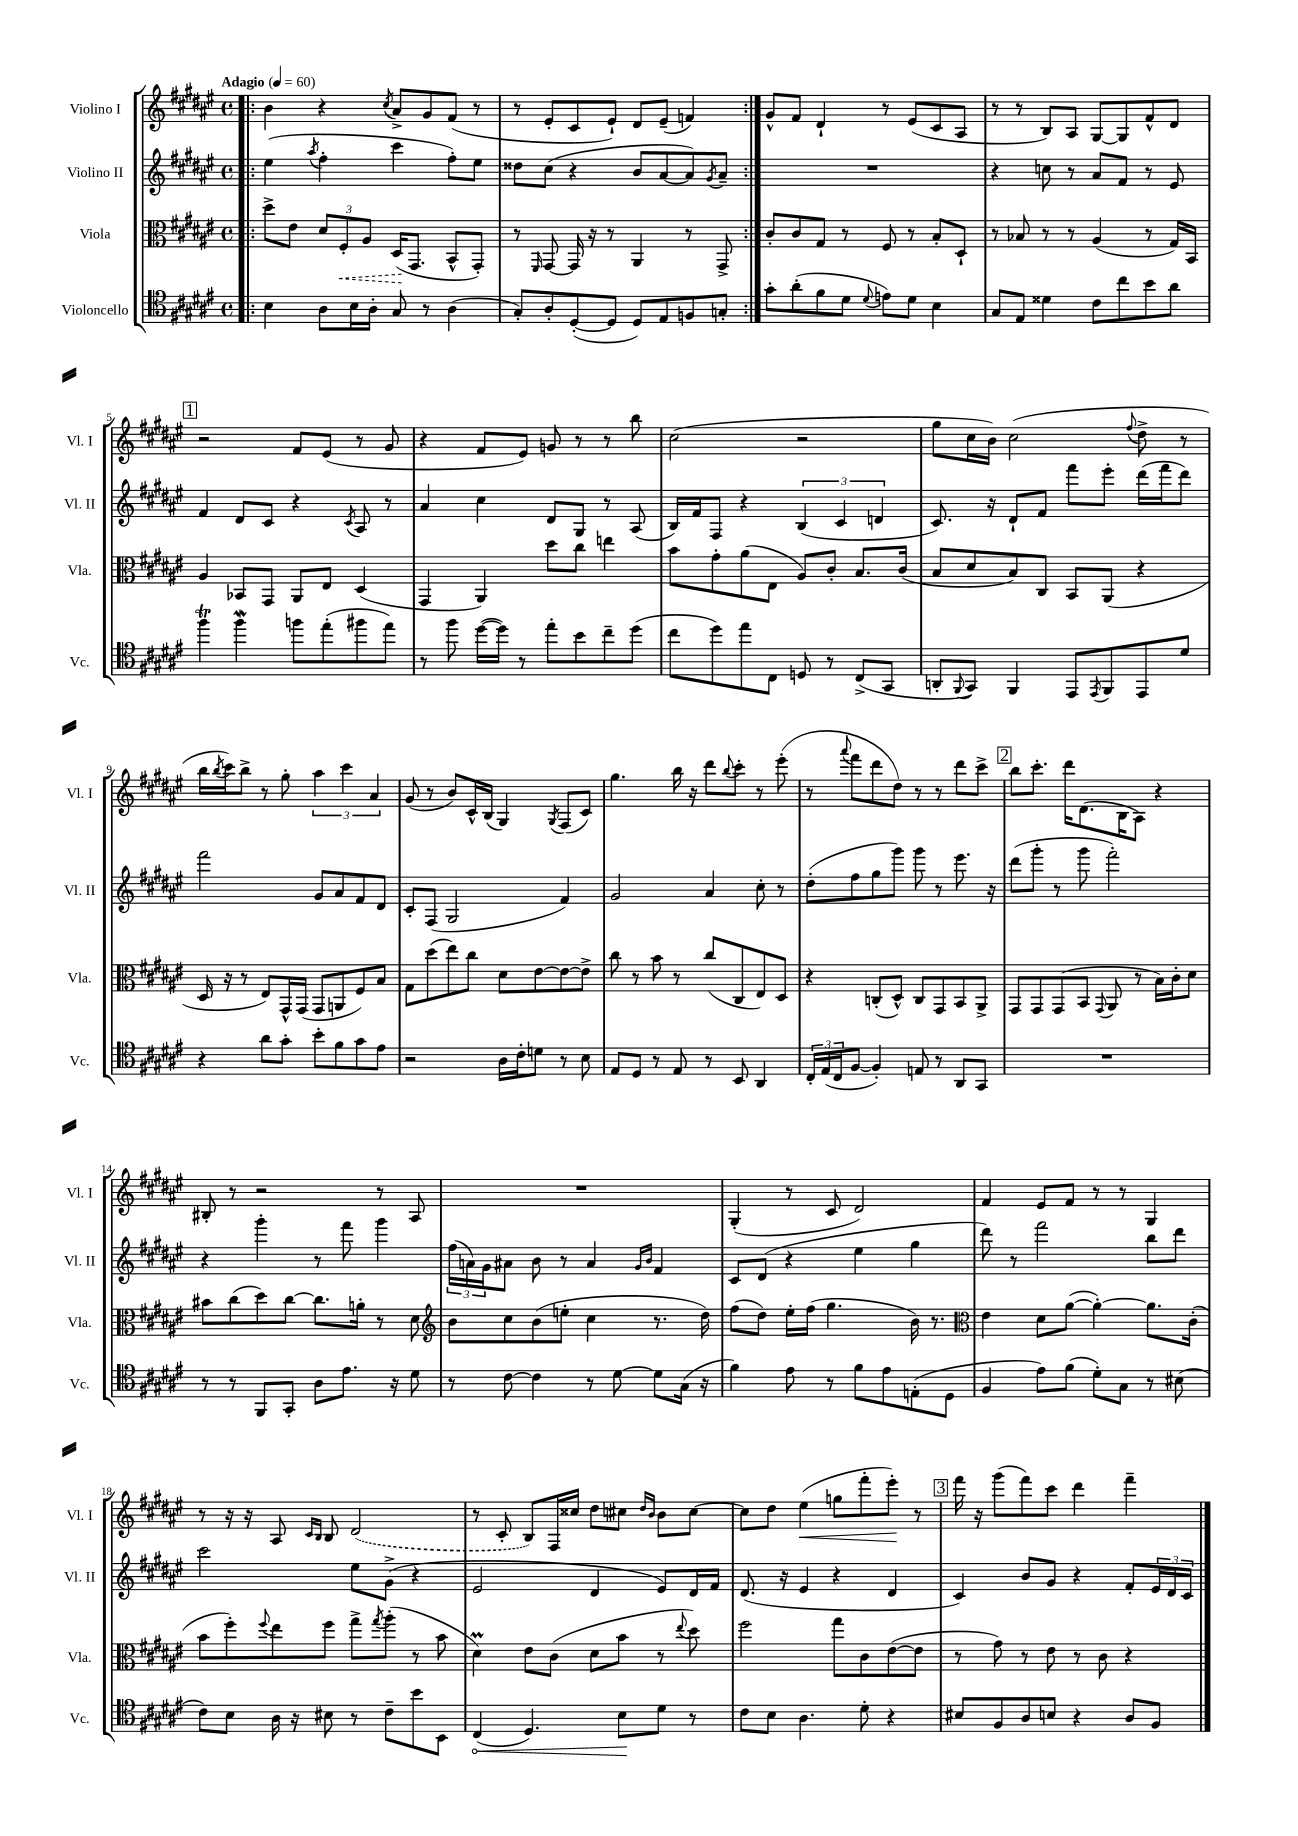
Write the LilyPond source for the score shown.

<<
\new StaffGroup <<
\new Staff = "s0" \with { instrumentName = "Violino I" shortInstrumentName = "Vl. I" } {
    \clef treble \key fis \major \defaultTimeSignature \time 4/4 \tempo "Adagio" 4 = 60
    \repeat volta 2 { \bar ".|:" b'4 r4 \acciaccatura { cis''8 } ais'8-> gis'8 fis'8( r8 |
    r8 eis'8-. cis'8 eis'8-!) dis'8 eis'8--( f'4) | }
    gis'8-^ fis'8 dis'4-! r8 eis'8( cis'8 ais8 |
    r8 r8 b8) ais8 gis8~ gis8 fis'8-^ dis'8 |
    \mark \markup { \box "1" } r2 fis'8 eis'8( r8 gis'8 |
    r4 fis'8 eis'8) g'8 r8 r8 b''8 |
    cis''2( r2 |
    gis''8 cis''16 b'16) cis''2( \appoggiatura { fis''8 } dis''8-> r8 |
    b''16 \acciaccatura { b''8 } cis'''16) b''8-> r8 gis''8-. \tuplet 3/2 { ais''4 cis'''4 ais'4 } |
    gis'8( r8 b'8) cis'16-^ b16( gis4) \acciaccatura { gis8 } fis8( cis'8) |
    gis''4. b''16 r16 dis'''8 \appoggiatura { b''8 } cis'''8-. r8 eis'''8-.( |
    r8 \appoggiatura { ais'''8 } fis'''8 dis'''8 dis''8) r8 r8 dis'''8 cis'''8-> |
    \mark \markup { \box "2" } b''8 cis'''8.-. dis'''16 dis'8.( b16 ais8) r4 |
    bis8-. r8 r2 r8 ais8 |
    R1 |
    gis4-.( r8 cis'8 dis'2) |
    fis'4 eis'8 fis'8 r8 r8 gis4 |
    r8 r16 r16 ais8 \grace { cis'16 b16 } b8 \once \slurDashed dis'2( |
    r8 cis'8-. b8) fis16 cisis''16 dis''8 cis''8 \grace { dis''16 b'16 } b'8 cis''8~ |
    cis''8 dis''8 eis''4\<( g''8 fis'''8-. eis'''8-.\!) r8 |
    \mark \markup { \box "3" } fis'''16 r16 gis'''8( fis'''8) cis'''8 dis'''4 fis'''4-- \bar "|." |
}
\new Staff = "s1" \with { instrumentName = "Violino II" shortInstrumentName = "Vl. II" } {
    \clef treble \key fis \major \defaultTimeSignature \time 4/4
    \repeat volta 2 { \bar ".|:" eis''4( \acciaccatura { ais''8 } fis''4-. cis'''4 fis''8-.) eis''8 |
    disis''8 cis''8( r4 b'8 ais'8~ ais'8) \acciaccatura { gis'8 } ais'8-- | }
    R1 |
    r4 c''8 r8 ais'8 fis'8 r8 eis'8 |
    \mark \markup { \box "1" } fis'4 dis'8 cis'8 r4 \acciaccatura { cis'8 } ais8 r8 |
    ais'4 cis''4 dis'8 gis8 r8 ais8( |
    b16) fis'16 fis8 r4 \tuplet 3/2 { b4( cis'4 d'4 } |
    cis'8.) r16 dis'8-! fis'8 fis'''8 eis'''8-. dis'''16( fis'''16 dis'''8) |
    fis'''2 gis'8 ais'8 fis'8 dis'8 |
    cis'8-. fis8( gis2 fis'4) |
    gis'2 ais'4 cis''8-. r8 |
    dis''8-.( fis''8 gis''8 gis'''8) gis'''8 r8 eis'''8. r16 |
    \mark \markup { \box "2" } dis'''8( gis'''8-. r8 gis'''8 fis'''2-.) |
    r4 gis'''4-. r8 fis'''8 gis'''4 |
    \tuplet 3/2 { fis''16( a'16) gis'16 } ais'8 b'8 r8 ais'4 \grace { gis'16 b'16 } fis'4 |
    cis'8 dis'8( r4 eis''4 gis''4 |
    dis'''8) r8 fis'''2 b''8 dis'''8 |
    cis'''2 eis''8 gis'8->( r4 |
    eis'2 dis'4 eis'8) dis'16 fis'16 |
    dis'8.( r16 eis'4 r4 dis'4 |
    \mark \markup { \box "3" } cis'4) b'8 gis'8 r4 fis'8-. \tuplet 3/2 { eis'16 dis'16 cis'16 } \bar "|." |
}
\new Staff = "s2" \with { instrumentName = "Viola" shortInstrumentName = "Vla." } {
    \clef alto \key fis \major \defaultTimeSignature \time 4/4
    \repeat volta 2 { \bar ".|:" dis''8-> eis'8 \tuplet 3/2 { dis'8 \once \override Hairpin.style = #'dashed-line fis8-.\< ais8 } dis16\!( gis,8. b,8-^ gis,8-.) |
    r8 \grace { fis,16 } gis,8~ gis,16 r16 r8 ais,4 r8 gis,8-> | }
    cis'8-. cis'8 gis8 r8 fis8 r8 b8-. dis8-! |
    r8 bes8 r8 r8 ais4( r8 gis16) b,16 |
    \mark \markup { \box "1" } ais4 bes,8 gis,8 ais,8 eis8 dis4( |
    gis,4 ais,4) dis''8 cis''8 e''4 |
    b'8 gis'8-. ais'8( eis8 ais8) cis'8-. b8. cis'16( |
    b8 dis'8 b8) cis8 b,8 ais,8( r4 |
    dis16 r16 r8 eis8) gis,16-^ gis,16( gis,8 a,8 fis8) b8 |
    gis8 dis''8( eis''8) cis''8 dis'8 eis'8~ eis'8~ eis'8-> |
    cis''8 r8 b'8 r8 cis''8( cis8 eis8) dis8 |
    r4 c8-.( dis8-^) c8 gis,8 b,8 ais,8-> |
    \mark \markup { \box "2" } gis,8 gis,8 gis,8( b,8 \appoggiatura { gis,8 } ais,8 r8 b16) cis'16-. dis'8 |
    bis'8 cis''8( dis''8) cis''8~ cis''8. a'16-. r8 dis'8 |
    \clef treble b'8 cis''8 b'8( e''8-. cis''4 r8. dis''16) |
    fis''8( dis''8) eis''16-. fis''16( gis''4. b'16) r8. |
    \clef alto eis'4 dis'8 ais'8~( ais'4~-.) ais'8. cis'16-.( |
    b'8 fis''8-.) \appoggiatura { fis''8 } eis''8 fis''8 gis''8-> \acciaccatura { gis''8 } ais''8-.( r8 b'8 |
    dis'4\prall) eis'8 cis'8( dis'8 b'8 r8 \appoggiatura { eis''8 } dis''8) |
    fis''2 gis''8 cis'8 eis'8~( eis'8 |
    \mark \markup { \box "3" } r8 gis'8) r8 eis'8 r8 cis'8 r4 \bar "|." |
}
\new Staff = "s3" \with { instrumentName = "Violoncello" shortInstrumentName = "Vc." } {
    \clef tenor \key fis \major \defaultTimeSignature \time 4/4
    \repeat volta 2 { \bar ".|:" b4 ais8 b16 ais16-. gis8 r8 ais4( |
    gis8-.) ais8-. dis8~-.( dis8 dis8) eis8 f8 g8-. | }
    gis'8-. ais'8-.( fis'8 dis'8 \appoggiatura { dis'8 } e'8) dis'8 b4 |
    gis8 eis8 disis'4 cis'8 cis''8 b'8 ais'8 |
    \mark \markup { \box "1" } fis''4\trill fis''4\mordent f''8 eis''8-.( fis''8 eis''8) |
    r8 fis''8 dis''16~( dis''16) r8 eis''8-. b'8 cis''8-- dis''8( |
    cis''8 dis''8) eis''8 cis8 d8 r8 cis8->( gis,8 |
    a,8-. \appoggiatura { fis,8 } gis,8) fis,4 eis,8 \acciaccatura { eis,8 } fis,8 eis,8 dis'8 |
    r4 ais'8 gis'8-. b'8-. fis'8 gis'8 eis'8 |
    r2 ais16 cis'16-. d'8 r8 b8 |
    eis8 dis8 r8 eis8 r8 b,8 ais,4 |
    \tuplet 3/2 { cis16-. eis16( cis16 } fis8~ fis4-.) e8 r8 ais,8 gis,8 |
    \mark \markup { \box "2" } R1 |
    r8 r8 fis,8 gis,8-. ais8 eis'8. r16 dis'8 |
    r8 cis'8~ cis'4 r8 dis'8~ dis'8 gis16( r16 |
    fis'4) eis'8 r8 fis'8 eis'8 e8-.( dis8 |
    fis4 eis'8) fis'8( dis'8-.) gis8 r8 bis8( |
    cis'8) b8 ais16 r16 bis8 r8 cis'8-- b'8 b,8 |
    \once \override Hairpin.circled-tip = ##t cis4\<( dis4.) b8\! dis'8 r8 |
    cis'8 b8 ais4. dis'8-. r4 |
    \mark \markup { \box "3" } bis8 fis8 ais8 b8 r4 ais8 fis8 \bar "|." |
}
>>
>>
